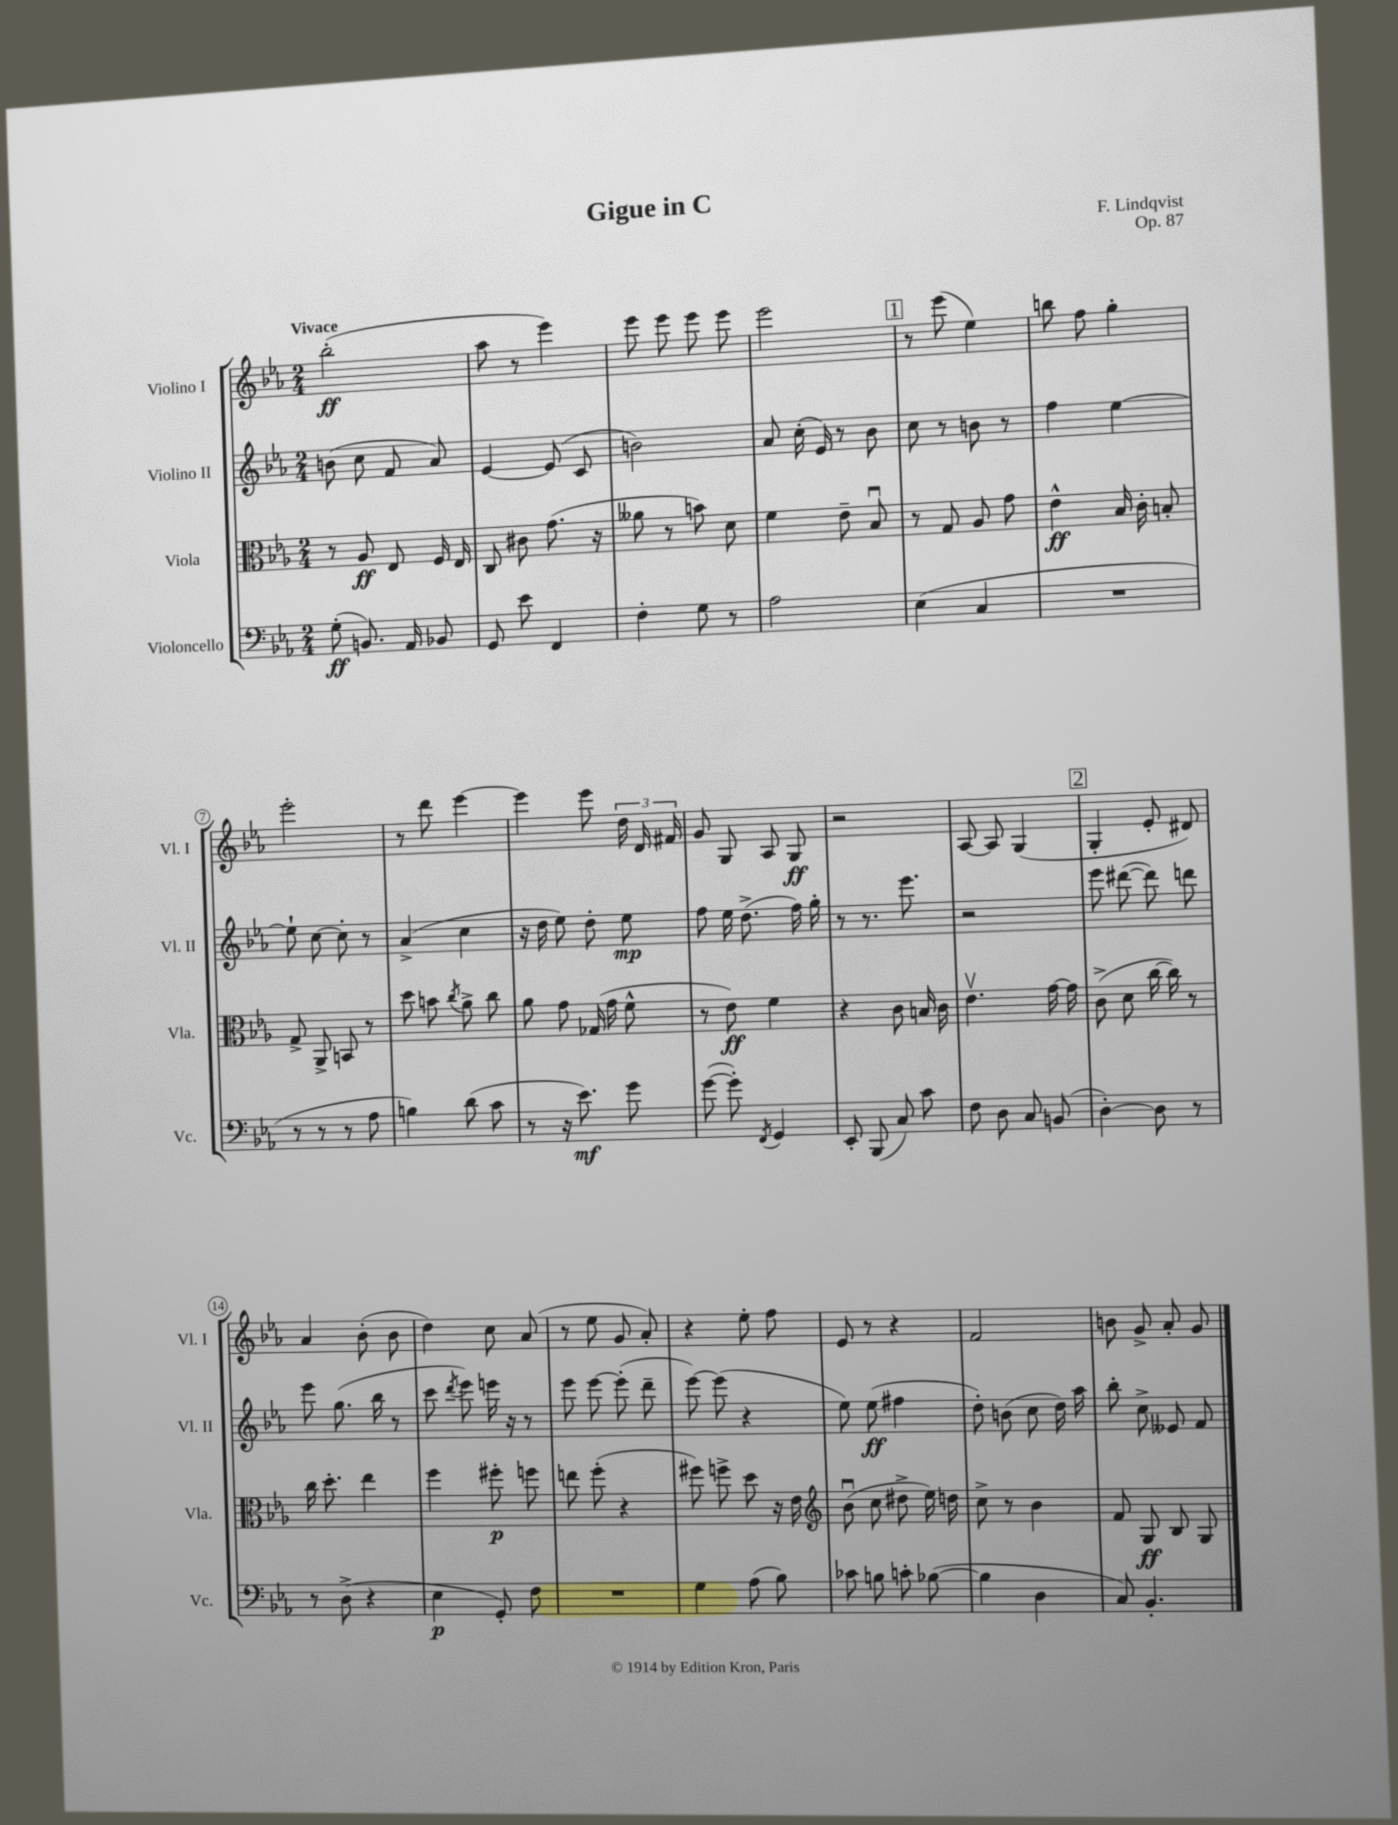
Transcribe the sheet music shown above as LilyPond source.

\header { title = "Gigue in C" composer = "F. Lindqvist" opus = "Op. 87" }
<<
\new StaffGroup <<
\new Staff = "s0" \with { instrumentName = "Violino I" shortInstrumentName = "Vl. I" } {
    \clef treble \key ees \major \numericTimeSignature \time 2/4 \tempo "Vivace"
    \autoBeamOff bes''2-.\ff( |
    aes''8 r8 ees'''4) |
    ees'''8 ees'''8 ees'''8 ees'''8 |
    ees'''2 |
    \mark \markup { \box "1" } r8 ees'''8( ees''4) |
    b''8 f''8 g''4-. |
    ees'''2-. |
    r8 d'''8 ees'''4~ |
    ees'''4 ees'''8 \tuplet 3/2 { d''16 d'16 fis'16 } |
    g'8 g8 aes8 g8\ff |
    r2 |
    aes8~ aes8 g4( |
    \mark \markup { \box "2" } g4-. ees'8-. dis'8) |
    aes'4 bes'8-.( bes'8 |
    d''4) c''8 aes'8( |
    r8 ees''8 g'8 aes'8-.) |
    r4 ees''8-. f''8 |
    ees'8 r8 r4 |
    f'2 |
    b'8 g'8-> aes'8-. g'8 \bar "|." |
}
\new Staff = "s1" \with { instrumentName = "Violino II" shortInstrumentName = "Vl. II" } {
    \clef treble \key ees \major \numericTimeSignature \time 2/4
    \autoBeamOff b'8( c''8 f'8 aes'8) |
    ees'4~ ees'8( c'8 |
    b'2) |
    aes'8 c''16-.( ees'16) r8 bes'8 |
    \mark \markup { \box "1" } c''8 r8 b'8 r8 |
    f''4 ees''4~ |
    ees''8-! c''8~ c''8-. r8 |
    aes'4->( c''4 |
    r16 d''16 ees''8) d''8-. ees''8\mp |
    f''8 ees''16 d''8.->( f''16) g''16-. |
    r8 r8. ees'''8. |
    r2 |
    \mark \markup { \box "2" } ees'''8 dis'''8~( dis'''8) d'''8 |
    ees'''8 g''8.( bes''16 r8 |
    c'''8 \acciaccatura { d'''8 } ees'''8) e'''16 r16 r8 |
    ees'''8 ees'''8~ ees'''8-.( d'''8-- |
    ees'''8~) ees'''8( r4 |
    ees''8) ees''8\ff( fis''4 |
    d''8-.) b'8( c''8 d''16) aes''16 |
    bes''8-. c''8-> eeses'8 f'8 \bar "|." |
}
\new Staff = "s2" \with { instrumentName = "Viola" shortInstrumentName = "Vla." } {
    \clef alto \key ees \major \numericTimeSignature \time 2/4
    \autoBeamOff r8 aes8\ff ees8 f16 ees16 |
    c8 cis'8 g'8.( r16 |
    aeses'8 r8 b'8) d'8 |
    f'4 ees'8-- bes8\downbow |
    \mark \markup { \box "1" } r8 g8 aes8 g'8 |
    ees'4-^\ff bes16 c'16-. b8-. |
    g8-> aes,8-> b,8 r8 |
    d''8 b'8 \acciaccatura { c''8 } aes'8-> c''8 |
    aes'8 g'8 ges16( g'16 f'8-^ |
    r8 ees'8\ff) f'4 |
    r4 c'8 b16 c'16 |
    ees'4.\upbow g'16~ g'16 |
    \mark \markup { \box "2" } c'8->( d'8 c''16~ c''16) r8 |
    c''16 d''8.-. ees''4 |
    f''4 fis''8-.\p f''8 |
    e''8 f''8-.( r4 |
    fis''8) f''8-> d''8 r16 ees'16 |
    \clef treble bes'8\downbow( c''8 dis''8-> ees''16) d''16 |
    c''8-> r8 bes'4 |
    f'8 g8\ff bes8 g8 \bar "|." |
}
\new Staff = "s3" \with { instrumentName = "Violoncello" shortInstrumentName = "Vc." } {
    \clef bass \key ees \major \numericTimeSignature \time 2/4
    \autoBeamOff g8-.\ff( b,8.) aes,16 bes,8 |
    g,8 ees'8 f,4 |
    f4-. g8 r8 |
    aes2 |
    \mark \markup { \box "1" } ees4( c4 |
    R2 |
    r8 r8 r8 aes8 |
    b4) d'8( c'8 |
    r8 r16 ees'8.\mf) g'8 |
    g'8~( g'8-.) \acciaccatura { f,8 } g,4 |
    ees,8-. bes,,8( c8) c'8 |
    f8 d8 c8 b,8( |
    \mark \markup { \box "2" } d4~-.) d8 r8 |
    r8 d8->( r4 |
    ees4\p g,8-.) f8 |
    R2 |
    g4 aes8( bes8) |
    ces'8 b8 c'8-. bes8~( |
    bes4 d4 |
    c8) bes,4.-. \bar "|." |
}
>>
>>
\layout { \context { \Score \override BarNumber.stencil = #(make-stencil-circler 0.1 0.3 ly:text-interface::print) } }
